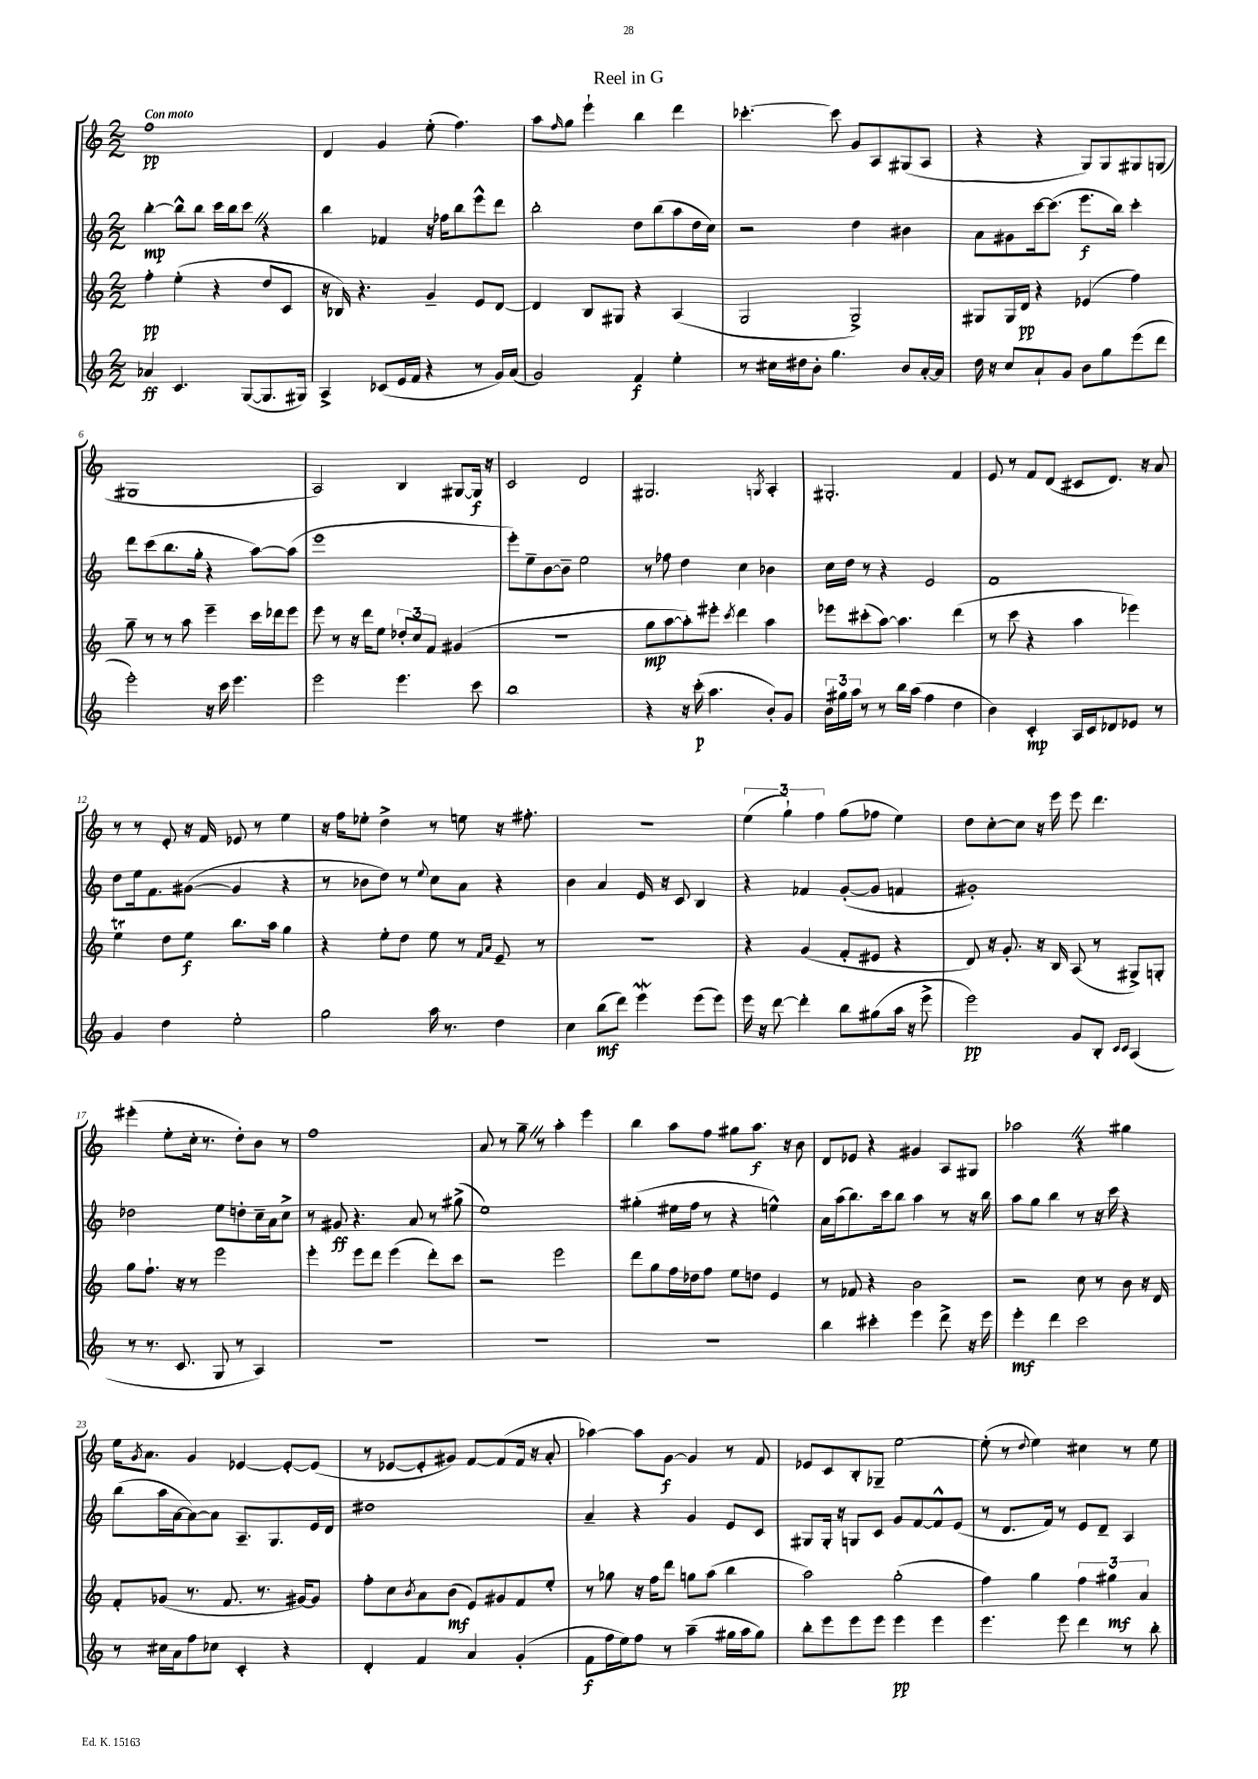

**kern	**kern	**kern	**kern
*staff4	*staff3	*staff2	*staff1
*clefG2	*clefG2	*clefG2	*clefG2
*k[]	*k[]	*k[]	*k[]
*M2/2	*M2/2	*M2/2	*M2/2
4a-/	4ff'\	[4bb'\	1ff
4.c/	(4ee'\	8bb^^\]L	.
.	.	8bb\J	.
.	4r	16ccc\LL	.
.	.	16bb\J	.
([8G/L	.	8ccc\J	.
8.G/]	8dd/L	4r	.
.	8c/J	.	.
16G#/Jk)	.	.	.
=	=	=	=
4A^/	16r	4bb\	4d/
.	16B-/)	.	.
.	4.r	.	.
(8c-/L	.	4f-/	4g/
16e/L	.	.	.
16f/JJ	.	.	.
4r	4g~/	16r	(8ee'\
.	.	16ff-\LK	.
.	.	8bb\	4.ff\)
8r	8e/L	8eee^^\	.
16g/LL)	[8d/J	8ddd\J	.
(16a/JJ	.	.	.
=	=	=	=
2g/)	4d/]	2bb'\	8aa\L
.	.	.	16qqff/
.	.	.	8gg\J
.	8B/L	.	4eee`\
.	8G#/J	.	.
4f/	4r	8dd\L	4bb\
.	.	(8bb\	.
4ee'\	(4A/	8aa\	4ddd\
.	.	16dd\L	.
.	.	16cc\JJ)	.
=	=	=	=
8r	2G/	2r	[4.ccc-'\
16cc#\LL	.	.	.
16dd#\J	.	.	.
8b'\J	.	.	.
4.gg\	.	.	8ccc-\]
.	2G^/)	4dd\	8g/L
.	.	.	8A/
8b/L	.	4b#\	(8G#/
[16a'/L	.	.	8A/J
16a/]JJ	.	.	.
=	=	=	=
16dd\	8G#/L	8a\L	4r
16r	.	.	.
8cc/L	16G#/L	8g#\	.
.	16d/JJ	.	.
8a`/	4r	[16ccc\k	4r
.	.	(8.ccc\]J	.
8g/J	.	.	.
8b\L	(4e-/	8.eee\L	8G/L)
8gg\	.	.	8G/
.	.	16bb\Jk)	.
(8eee\	4ff\)	4ccc'\	8G#/
8ddd\J	.	.	(8G/J
=	=	=	=
2eee'\)	8gg~\	8ddd\L	1G#
.	8r	(8ccc\	.
.	8r	8.bb\	.
.	8aa\	.	.
.	.	16gg'\Jk	.
16r	4eee~\	4r	.
16ccc\	.	.	.
4.eee\	.	.	.
.	16ccc\LL	[8aa\L)	.
.	16ddd-\J	.	.
.	8eee\J	(8aa\]J	.
=	=	=	=
2eee\	8eee\	1eee	2A/)
.	8r	.	.
.	16r	.	.
.	16ddd\LK	.	.
.	8ee\J	.	.
4.eee\	12dd-'/L	.	4B/
.	12cc/	.	.
.	12f/J	.	.
.	(4g#/	.	[8G#/L
8ccc\	.	.	16G#/]Jk
.	.	.	16r
=	=	=	=
1bb	1r	8eee'\L)	2c/
.	.	8ee~\	.
.	.	[8b\	.
.	.	8b~\]J	.
.	.	2ee\	2d/
=	=	=	=
4r	8gg\L	8r	2.G#/
.	[8aa\	8ff-\	.
16r	8aa'\])	4dd\	.
(16ccc'\	.	.	.
4.aa\	8eee#'\J	.	.
.	8qccc/	.	.
.	4ddd\	4cc\	.
.	.	.	8qG/
8b'/L)	4aa\	4b-\	4A'/
8g/J	.	.	.
=	=	=	=
24b\LL	8eee-\L	16cc\LL	2.G#'/
24gg#\	.	.	.
.	.	16dd\JJ	.
24aa\JJ	.	.	.
8r	(8ccc#'\	8r	.
8r	[8aa\J)	4r	.
16bb\LL	4.aa\]	.	.
(16aa\JJ	.	.	.
4ff\	.	2e/	.
4dd\	(4ddd\	.	4f/
=	=	=	=
4b\)	8r	1f	8e/
.	8ccc\	.	8r
4c'/	4r	.	8f/L
.	.	.	(8d/J
16A/LL	4aa\	.	8c#/L
16c/J	.	.	.
8d-/	.	.	8.d/J)
8e-/J	4eee-\)	.	.
.	.	.	16r
8r	.	.	8a/
=	=	=	=
4g/	4ee\	8dd\L	8r
.	.	16ee\k	8r
.	.	8.f\	.
4dd\	8dd\L	.	8e'/
.	8ee\J	([8g#\J	16r
.	.	.	16f/
2ee'\	8.bb\L	4g#/]	8e-/
.	.	.	8r
.	16aa\Jk	.	.
.	4gg\	4r	4ee\
=	=	=	=
2gg\	4r	8r	16r
.	.	.	16ff\LK
.	.	8b-\L	8ee-'\J
.	8ee'\L	8dd\J)	4dd^\
.	8dd\J	8r	.
.	.	8qqee/	.
16aa\	8ee\	8cc\L	8r
8.r	.	.	.
.	8r	8a\J	8ee\
.	16qqf/LL	.	.
.	16qqa/JJ	.	.
4dd\	8e~/	4r	16r
.	.	.	8.ff#'\
.	8r	.	.
=	=	=	=
4cc\	1r	4b\	1r
(8bb\L	.	4a/	.
8ddd\J)	.	.	.
4eee\	.	16e/	.
.	.	16r	.
.	.	8c/	.
(8eee\L	.	4B/	.
8eee\J)	.	.	.
=	=	=	=
16eee\	4r	4r	(6ee\
16r	.	.	.
[8ddd\	.	.	.
.	.	.	6gg`\)
4ddd'\]	(4g/	4f-/	.
.	.	.	6ff\
8bb\L	8f'/L	([8g'/L	(8gg\L
(8gg#\	8e#/J	8g/]J	8ff-\J
16aa\Jk	4r	4f/	4ee\)
16r	.	.	.
8eee^\	.	.	.
=	=	=	=
2eee\)	8d/)	1g#')	8dd\L
.	16r	.	[8cc'\
.	8.g'/	.	.
.	.	.	8cc\]J
.	16r	.	16r
.	16B/	.	16eee\
8g/L	(8A/	.	8eee\
8B'/J	8r	.	4.ddd\
16qqc/LL	.	.	.
16qqc/JJ	.	.	.
(4A/	8G#^/L)	.	.
.	8G'/J	.	.
=	=	=	=
8r	8gg\L	2dd-\	(4eee#'\
8.r	8.ff`\J	.	.
.	.	.	8ee'\L
8.c/	16r	.	.
.	8r	.	16cc'\Jk
.	.	.	8.r
8G/	2eee\	8ee\L	.
8r	.	8dd'\	8dd'\L)
4A/)	.	16cc~\L	8b\J
.	.	16a\J	.
.	.	8cc^\J	8r
=	=	=	=
1r	4eee'\	8r	1ff
.	.	8g#/	.
.	8eee\L	4.r	.
.	8ddd\J	.	.
.	(4eee\	.	.
.	.	8a/	.
.	8ddd'\L)	8r	.
.	8ccc\J	(8gg#^\	.
=	=	=	=
1r	2r	1ee)	8a/
.	.	.	8r
.	.	.	8gg~\
.	.	.	8r
.	2eee\	.	4aa'\
.	.	.	4eee\
=	=	=	=
1r	8ddd\L	(4gg#'\	4bb\
.	8gg\	.	.
.	16ff\L	16ee#\LL	8aa\L
.	16dd-\J	16ff\JJ	.
.	8ff\J	8r	8ff\J
.	8ee\L	4r	8gg#\L
.	8dd\J	.	8.aa\J
.	4e/	4ee^^\)	.
.	.	.	16r
.	.	.	8b\
=	=	=	=
4bb\	8r	16a\LL	8d/L
.	.	(16aa\J	.
.	8f-/	8.bb\)	8e-/J
4ccc#'\	4r	.	4r
.	.	16ccc\k	.
.	.	8bb\J	.
4eee\	2b\	4aa\	4g#/
8ddd^\	.	8r	8A/L
16r	.	16r	8G#/J
16eee\	.	16bb\	.
=	=	=	=
4eee'\	2r	8aa\L	2aa-\
.	.	8gg\J	.
4ddd\	.	4bb\	.
2ccc\	8cc\	8r	4r
.	8r	16r	.
.	.	16ccc\	.
.	8b\	4r	4gg#\
.	16r	.	.
.	16d/	.	.
=	=	=	=
8r	8f'/L	(8bb\L	16ee\LK
.	.	.	8qg/
.	.	.	8.a\J
16cc#\LL	(8g-/J	16aa\L	.
16a\J	.	[16a\J	.
8ff\	8.r	8a\_)	4g/
8cc-\J	.	8a\]J	.
.	8.f/	.	.
4c'/	.	8.A~/L	[4e-/
.	8.r	.	.
.	.	8.G/	.
4r	.	.	8e-'/_L
.	[16g#/LK)	.	.
.	8g#/]J	16e/L	(8e-/]J
.	.	16d/JJ	.
=	=	=	=
4d'/	8ff'\L	1dd#	8r
.	8cc\	.	[8e-/L
.	8qb/	.	.
4f/	8a\	.	8e-'/]
.	(8b\J	.	8g#/J)
4a/	8e/L)	.	[8f/L
.	8g#/	.	(8f/]
(4g'/	8f/	.	16f/Jk
.	.	.	16r
.	8ee'/J	.	8a'/
=	=	=	=
8f\L	8r	4a~/	[4aa-\)
16ff\L	8gg-\	.	.
16ee\J)	.	.	.
8ff\J	16r	4r	8aa-\]L
.	16ff\LK	.	.
8r	8ddd\J	.	[8g\J
(4aa~\	8gg\L	4g/	4g/]
.	(8aa\J	.	.
16gg#\LL	4bb\	8e/L	8r
16aa\J	.	.	.
8gg#\J)	.	8c/J	8f/
=	=	=	=
8bb'\L	2aa\)	8G#/L	8e-/L
8eee\	.	16G#'/Jk	8c/
.	.	16r	.
8eee\	.	8G/L	8B'/
8eee\J	.	8c/J	8G-~/J
4eee\	(2gg'\	8g/L	[2ee\
.	.	[8f/	.
4eee\	.	8f^^/]	.
.	.	(8e/J	.
=	=	=	=
4.eee\	4ff\)	8r	(8ee'\]
.	.	8.d/L	8r
.	.	.	8qqdd/
.	4gg\	.	4ee\)
.	.	16f/Jk)	.
8eee\	.	8r	.
4ddd\	6ff\	8e/L	4cc#\
.	.	8d~/J	.
.	6gg#\	.	.
8r	.	4A/	8r
.	6a/	.	.
8bb'\	.	.	8ee\
==	==	==	==
*-	*-	*-	*-
